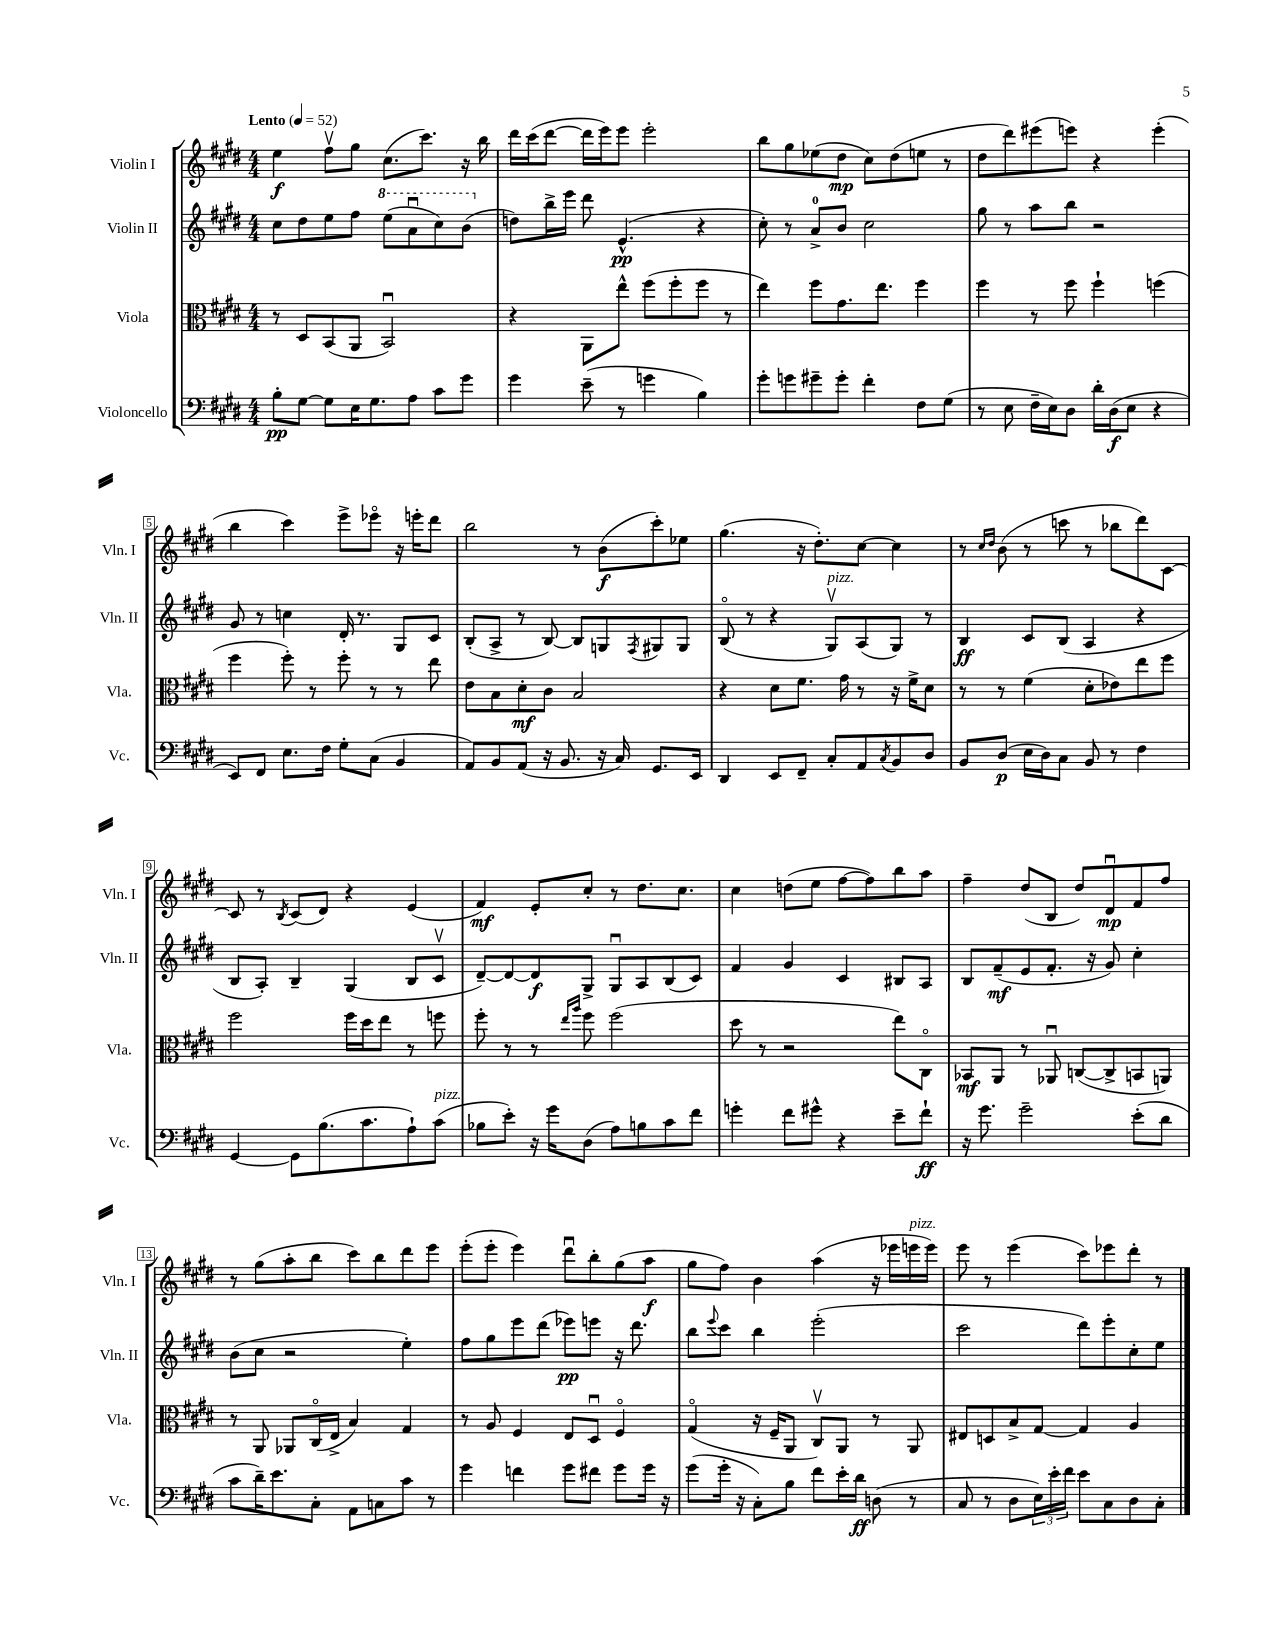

**kern	**kern	**kern	**kern
*staff4	*staff3	*staff2	*staff1
*clefF4	*clefC3	*clefG2	*clefG2
*k[f#c#g#d#]	*k[f#c#g#d#]	*k[f#c#g#d#]	*k[f#c#g#d#]
*M4/4	*M4/4	*M4/4	*M4/4
*MM52	*MM52	*MM52	*MM52
8B'	8r	8cc#	4ee
[8G#	8D#	8dd#	.
8G#]	(8BB	8ee	8ff#v
16E	8AA	8ff#	8gg#
8.G#	.	.	.
.	2BBu)	(8eee	(8.cc#
8A	.	8aau	.
.	.	.	8.ccc#)
8c#	.	8ccc#)	.
8g#	.	(8bb	16r
.	.	.	16bb
=	=	=	=
4g#	4r	8dd)	16ddd#
.	.	.	(16ccc#
.	.	16bb^	[8ddd#
.	.	16eee	.
(8e~	8AA	8ddd#	16ddd#]
.	.	.	16eee)
8r	8ee^^	(4.e^^	8eee
4g	(8ff#	.	2eee'
.	8ff#'	.	.
4B)	8ff#	4r	.
.	8r	.	.
=	=	=	=
8g#'	4ee)	8cc#')	8bb
8g	.	8r	8gg#
8g#~	8ff#	8a^	(8ee-
8g#'	8.g#	8b	8dd#
4f#'	.	2cc#	8cc#)
.	8.ee	.	.
.	.	.	(8dd#
8F#	4ff#	.	8ee
(8G#	.	.	8r
=	=	=	=
8r	4ff#	8gg#	8dd#
8E	.	8r	8ddd#)
16F#~	8r	8aa	(8eee#
16E)	.	.	.
8D#	8ff#	8bb	8eee)
16d#'	4ff#`	2r	4r
(16D#	.	.	.
8E	.	.	.
4r	(4ff	.	(4eee'
=	=	=	=
8EE)	4ff#	8g#	4bb
8FF#	.	8r	.
8.E	8ff#')	4cc	4ccc#)
.	8r	.	.
16F#	.	.	.
8G#'	8ff#'	16d#'	8eee^
.	.	8.r	.
(8C#	8r	.	8eee-o
4BB	8r	8G#	16r
.	.	.	16eee'
.	8ee	8c#	8ddd#
=	=	=	=
8AA)	8e	(8B'	2bb
8BB	8B	8A^	.
(8AA	8d#'	8r	.
16r	8c#	[8B)	.
8.BB	.	.	.
.	2B	8B]	8r
16r	.	8G	(8b
16C#)	.	.	.
.	.	8qF#	.
8.GG#	.	8G#	8ccc#')
.	.	8G#	8ee-
16EE	.	.	.
=	=	=	=
4DD#	4r	(8Bo	(4.gg#
.	.	8r	.
8EE	8d#	4r	.
8FF#~	8.f#	.	16r
.	.	.	8.dd#')
8C#'	.	8G#v)	.
.	16g#	.	.
8AA	8r	(8A	[8cc#
8qC#	.	.	.
8BB	16r	8G#)	4cc#]
.	16f#^	.	.
8D#	8d#	8r	.
=	=	=	=
8BB	8r	4B	8r
.	.	.	16qqcc#
.	.	.	16qqdd#
(8D#	8r	.	(8b
16E	(4f#	8c#	8r
16D#)	.	.	.
8C#	.	(8B	8ccc
8BB	8d#'	4A	8r
8r	8e-)	.	8bb-
4F#	8ee	4r	8ddd#)
.	8ff#	.	[8c#
=	=	=	=
[4GG#	2ff#	8B	8c#]
.	.	8A')	8r
.	.	.	8qB
8GG#]	.	4B~	(8c#
(8.B	.	.	8d#)
.	16ff#	(4G#	4r
8.c#	16dd#	.	.
.	8ee	.	.
8A`)	8r	8B	(4e
(8c#	8ff	8c#v	.
=	=	=	=
8B-	8ff#'	[8d#~)	4f#)
8e')	8r	8d#_	.
16r	8r	8d#]	8e'
16g#	.	.	.
.	16qqee	.	.
.	16qqaa	.	.
(8D#	8ff#	8G#^	8cc#'
8A)	(2ff#	8G#u	8r
8B	.	8A	8.dd#
8c#	.	(8B	.
.	.	.	8.cc#
8f#	.	8c#)	.
=	=	=	=
4g'	8dd#	4f#	4cc#
.	8r	.	.
8f#	2r	4g#	(8dd
8g#^^	.	.	8ee
4r	.	4c#	[8ff#
.	.	.	8ff#])
8e~	8ee)	8B#	8bb
8f#`	8C#o	8A	8aa
=	=	=	=
16r	8BB-	8B	4ff#~
8.g#	.	.	.
.	8AA	(8f#~	.
2g#~	8r	8e	(8dd#
.	8AA-u	8.f#'	8B
.	([8C	.	8dd#)
.	.	16r	.
.	8C^]	8g#)	8d#u
(8e'	8BB	4cc#'	8f#
8d#	8AA)	.	8ff#
=	=	=	=
8c#	8r	(8b	8r
16d#~)	8AA	8cc#	(8gg#
8.e	.	.	.
.	8AA-	2r	8aa'
8C#'	(16C#o	.	8bb
.	16E^	.	.
8AA	4B)	.	8ccc#)
8C	.	.	8bb
8c#	4G#	4ee')	8ddd#
8r	.	.	8eee
=	=	=	=
4g#	8r	8ff#	(8eee'
.	8A	8gg#	8eee'
4f	4F#	8eee	4eee)
.	.	(8ddd#	.
8g#	8E	8eee-)	8ddd#u
8f#	8D#u	8eee	8bb'
8g#	4F#o	16r	(8gg#
.	.	8.ddd#	.
16g#	.	.	8aa
16r	.	.	.
=	=	=	=
(8g#	(4G#o	8bb	8gg#
.	.	8qqeee	.
16g#'	.	8ccc#	8ff#)
16r	.	.	.
8C#')	16r	4bb	4b
.	16F#~	.	.
8B	8AA	.	.
8f#	8C#v)	(2eee'	(4aa
16e'	8AA	.	.
16d#	.	.	.
(8D	8r	.	16r
.	.	.	16eee-
8r	8AA	.	16eee
.	.	.	16eee)
=	=	=	=
8C#	8E#	2ccc#	8eee
8r	8D	.	8r
8D#	8B^	.	(4eee
24E)	[8G#	.	.
24e'	.	.	.
24f#	.	.	.
8e	4G#]	8ddd#)	8ccc#)
8C#	.	8eee'	8eee-
8D#	4A	8cc#'	8ddd#'
8C#'	.	8ee	8r
==	==	==	==
*-	*-	*-	*-
